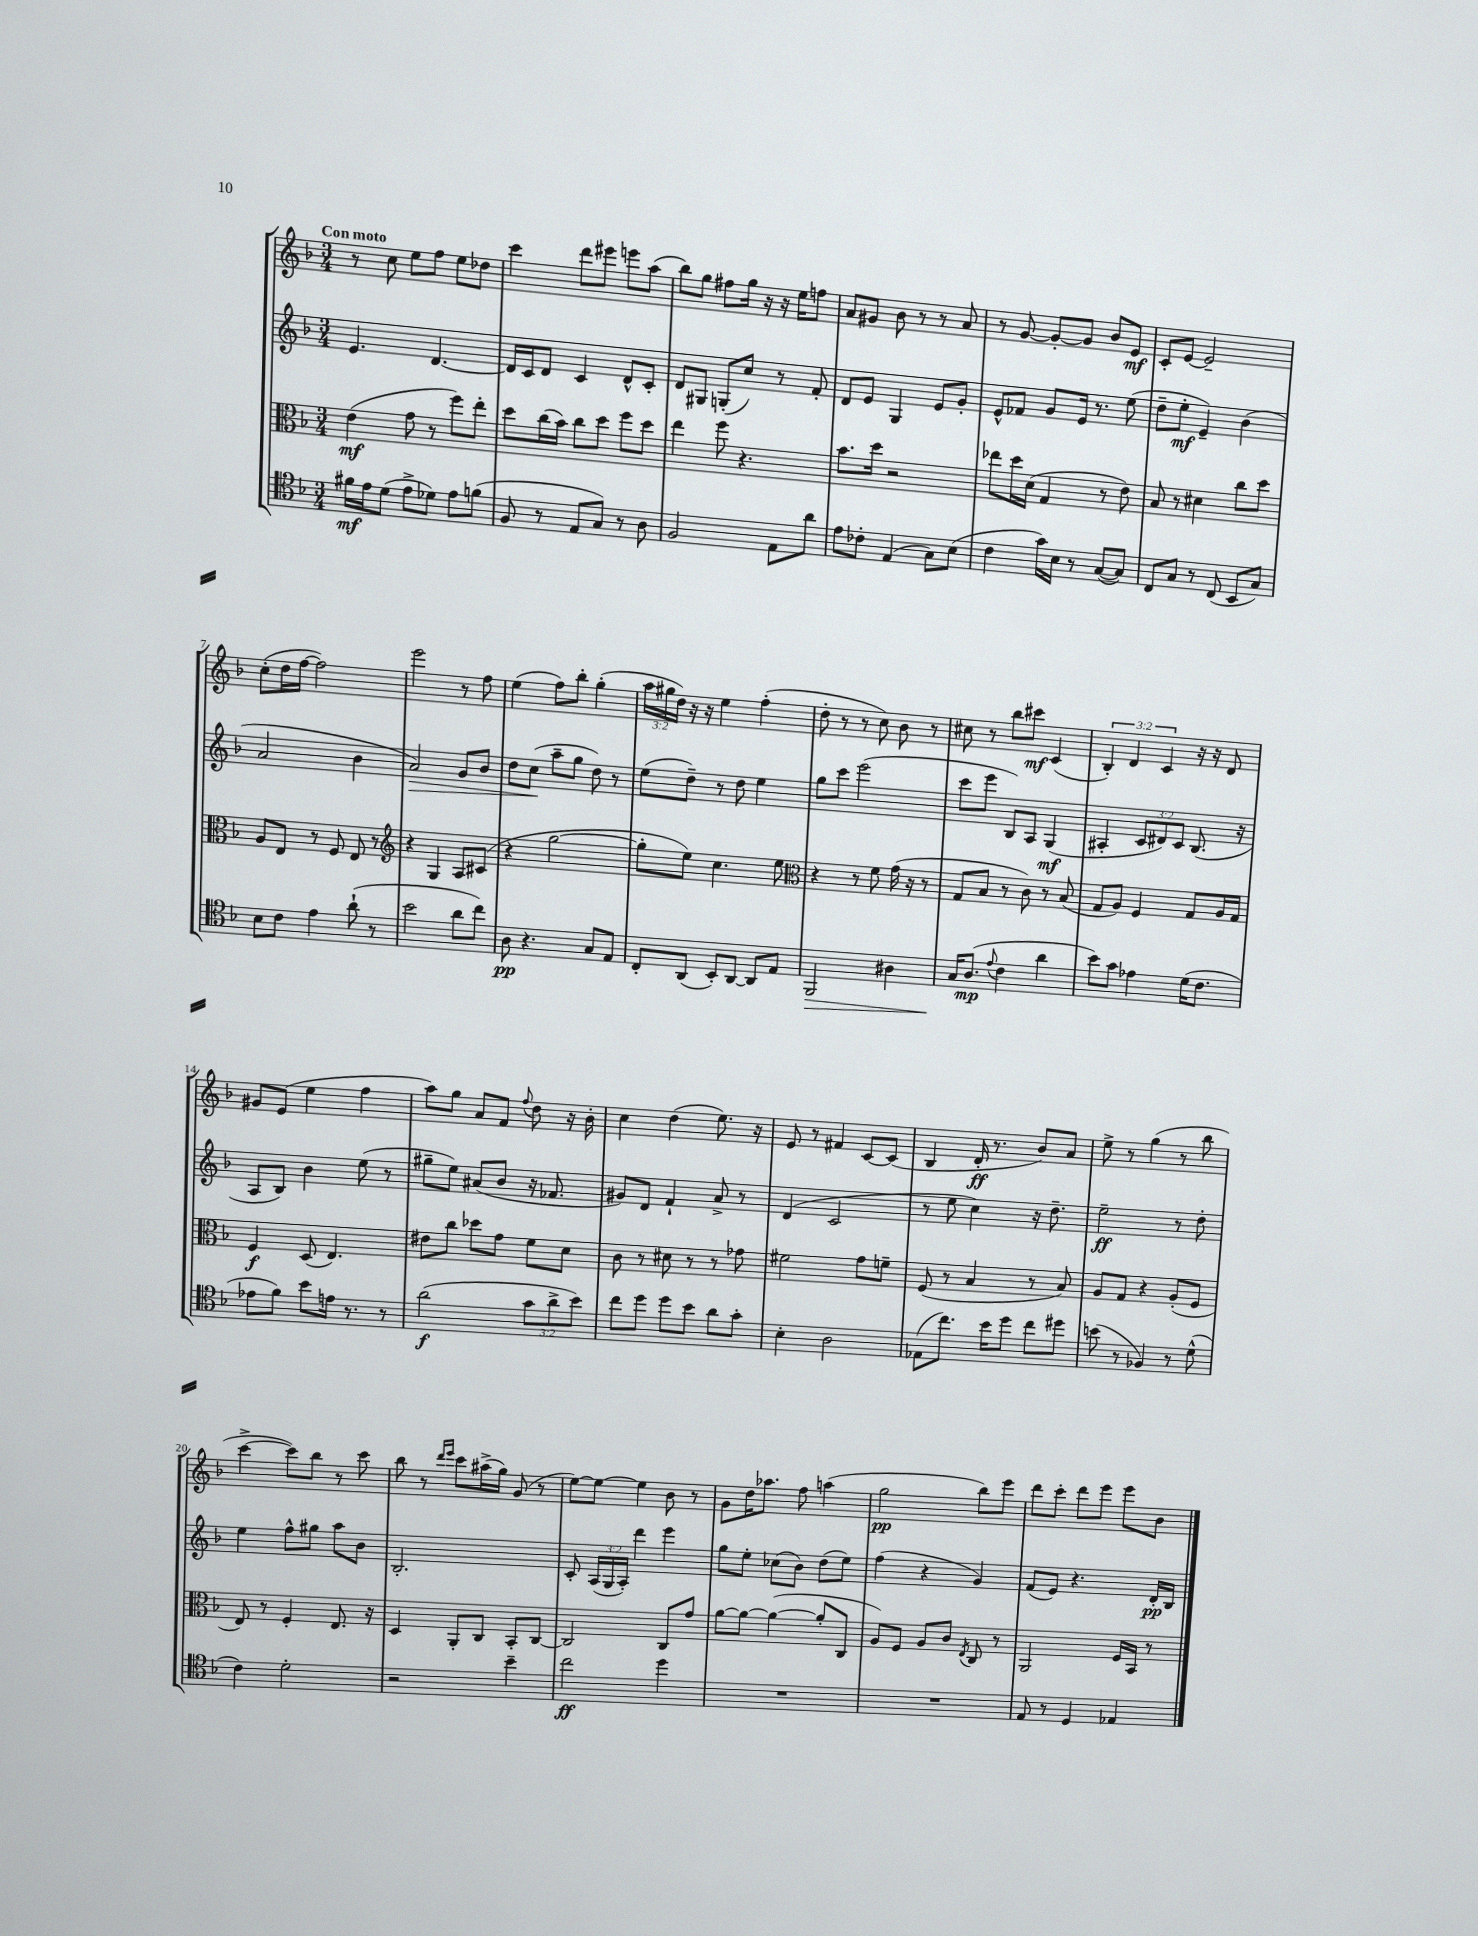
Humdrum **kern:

**kern	**dynam	**kern	**dynam	**kern	**dynam	**kern	**dynam
*part4	*part4	*part3	*part3	*part2	*part2	*part1	*part1
*staff4	*staff4	*staff3	*staff3	*staff2	*staff2	*staff1	*staff1
*clefC4	*	*clefC3	*	*clefG2	*	*clefG2	*
*k[b-]	*	*k[b-]	*	*k[b-]	*	*k[b-]	*
*M3/4	*	*M3/4	*	*M3/4	*	*M3/4	*
=1	=1	=1	=1	=1	=1	=1	=1
!	!	!	!	!	!	!LO:TX:a:B:t=Con moto	!
16f#X\LL	mf	(4e\	mf	4.e/	.	8r	.
16e\J	.	.	.	.	.	.	.
(8d\J	.	.	.	.	.	8cc\	.
8e^\L	.	8g\	.	.	.	8ee\L	.
8d-X\J)	.	8r	.	[4.d/	.	8ff\J	.
8e\L	.	8ff\L)	.	.	.	8ee\L	.
(8fn\J	.	8ee'\J	.	.	.	8dd-X\J	.
=2	=2	=2	=2	=2	=2	=2	=2
8F/	.	8dd\L	.	16d/LL]	.	4ccc\	.
.	.	.	.	16c/J	.	.	.
8r	.	(16cc\L	.	8d/J	.	.	.
.	.	16b-\JJ)	.	.	.	.	.
8E/L	.	8cc\L	.	4c/	.	8ddd\L	.
8G/J)	.	8dd\J	.	.	.	8eee#X\J	.
8r	.	8ff\L	.	8d^^/L	.	8eeen\L	.
8A\	.	8dd\J	.	8c'/J	.	(8aa\J	.
=3	=3	=3	=3	=3	=3	=3	=3
2F/	.	4ee\	.	8d/L	.	8bb-\L)	.
.	.	.	.	8G#X/J	.	8gg\J	.
.	.	8ff\	.	(8Gn'/L	.	8ff#X\L	.
.	.	4.r	.	8cc/J)	.	16gg\Jk	.
.	.	.	.	.	.	16r	.
8E\L	.	.	.	8r	.	16r	.
.	.	.	.	.	.	16ee\KL	.
8a\J	.	.	.	8f'/	.	8ffn\J	.
=4	=4	=4	=4	=4	=4	=4	=4
8e\L	.	8.b-\L	.	8d/L	.	8a/L	.
8c-X'\J	.	.	.	8e/J	.	8g#X/J	.
.	.	16dd\Jk	.	.	.	.	.
(4E/	.	2r	.	4G/	.	8b-\	.
.	.	.	.	.	.	8r	.
8G\L)	.	.	.	8e/L	.	8r	.
(8B-\J	.	.	.	8g'/J	.	8a/	.
=5	=5	=5	=5	=5	=5	=5	=5
4c\	.	8ee-X\L	.	8e^^/L	.	8r	.
.	.	16dd\L	.	8f-X/J	.	[8g/	.
.	.	(16d\JJ	.	.	.	.	.
16g\LL)	.	4G/	.	8g/L	.	8g'/L_	.
16B-\JJ	.	.	.	.	.	.	.
8r	.	.	.	16e/Jk	.	8g/J]	.
.	.	.	.	8.r	.	.	.
([8G/L	.	8r	.	.	.	8b-/L	.
8G/J])	.	8e\)	.	(8ee\	.	8e/J	mf
=6	=6	=6	=6	=6	=6	=6	=6
8C/L	.	8B-/	.	8dd~\L	.	8c'/L	.
8G/J	.	8r	.	8ee'\J	mf	[8e/J	.
8r	.	4d#X\	.	4e~/)	.	2e~/]	.
(8C/	.	.	.	.	.	.	.
8BB-/L	.	8cc\L	.	(4b-\	.	.	.
8G/J)	.	8dd\J	.	.	.	.	.
!!LO:LB:g=z
=7	=7	=7	=7	=7	=7	=7	=7
8B-\L	.	8A/L	.	2a/	.	(8cc'\L	.
8c\J	.	8E/J	.	.	.	16dd\L	.
.	.	.	.	.	.	[16ff\JJ	.
4e\	.	8r	.	.	.	2ff\])	.
.	.	8F/	.	.	.	.	.
(8a`\	.	8E/	.	4b-\	.	.	.
8r	.	8r	.	.	.	.	.
=8	=8	=8	=8	=8	=8	=8	=8
*	*	*clefG2	*	*	*	*	*
!	!	!	!	!	!LO:HP:b	!	!
2b-\	.	4r	.	2a/)	>	2eee\	.
.	.	4G/	.	.	.	.	.
8a\L	.	8A/L	.	8g/L	.	8r	.
8cc\J)	.	(8c#X/J	.	8b-/J	.	8ff\	.
=9	=9	=9	=9	=9	=9	=9	=9
8A\	pp	4r	.	8dd\L	.	(4ee\	.
4.r	.	.	.	(8cc\J	.	.	.
.	.	[2gg\	.	8aa~\L	]	8ff\L)	.
.	.	.	.	8gg\J	.	8bb-'\J	.
8G/L	.	.	.	8dd\)	.	(4gg'\	.
8E/J	.	.	.	8r	.	.	.
=10	=10	=10	=10	=10	=10	=10	=10
8C'/L	.	8gg'\L]	.	(8ee\L	.	24aa\LL	.
.	.	.	.	.	.	24gg#X\	.
.	.	.	.	.	.	24dd\JJ)	.
(8AA/J	.	8ee\J)	.	8dd~\J)	.	16r	.
.	.	.	.	.	.	16r	.
8BB-'/L)	.	4.cc\	.	8r	.	4ee\	.
[8AA/J	.	.	.	8dd\	.	.	.
8AA/L]	.	.	.	4ee\	.	(4ff'\	.
8E/J	.	8ee\	.	.	.	.	.
=11	=11	=11	=11	=11	=11	=11	=11
*	*	*clefC3	*	*	*	*	*
!	!LO:HP:b	!	!	!	!	!	!
2FF/	>	4r	.	8gg\L	.	8dd'\	.
.	.	.	.	8ccc\J	.	8r	.
.	.	8r	.	(2eee\	.	8r	.
.	.	8f\	.	.	.	8cc\)	.
4A#X\	.	(16g\	.	.	.	8b-\	.
.	.	16r	.	.	.	.	.
.	.	8r	.	.	.	8r	.
=12	=12	=12	=12	=12	=12	=12	=12
16G/KL	.	8G/L	.	8ccc\L	.	8cc#X\	.
(8.A/J	] mp	.	.	.	.	.	.
.	.	8B-/J	.	8eee\J	.	8r	.
8qqe/	.	.	.	.	.	.	.
4c\	.	8r	.	8B-/L)	.	8bb-\L	.
.	.	8c\)	.	8A/J	.	8ccc#X\J	mf
4a\	.	8r	.	(4G/	mf	(4c/	.
.	.	(8B-/	.	.	.	.	.
=13	=13	=13	=13	=13	=13	=13	=13
8b-\L)	.	8G/L	.	4A#X'/	.	6B-'/)	.
8g\J	.	8A/J)	.	.	.	.	.
.	.	.	.	.	.	6d/	.
4e-X\	.	4F/	.	12c/L	.	.	.
.	.	.	.	12d#X/)	.	6c/	.
.	.	.	.	12c/J	.	.	.
(16d\KL	.	8G/L	.	(8.B-/	.	16r	.
8.c\J	.	.	.	.	.	16r	.
.	.	16A/L	.	.	.	8d/	.
.	.	16G/JJ	.	16r	.	.	.
!!LO:LB:g=z
=14	=14	=14	=14	=14	=14	=14	=14
8e-X\L	.	4F/	f	8A/L	.	8g#X/L	.
8f\J)	.	.	.	8B-/J)	.	(8e/J	.
8b-\L	.	(8D/	.	4b-\	.	4ee\	.
16en\Jk	.	4.E/)	.	.	.	.	.
8.r	.	.	.	.	.	.	.
.	.	.	.	(8ee\	.	4ff\	.
8r	.	.	.	8r	.	.	.
=15	=15	=15	=15	=15	=15	=15	=15
(2a\	f	8e#X\L	.	8gg#X~\L	.	8aa\L)	.
.	.	8cc\J	.	8ee\J)	.	8gg\J	.
.	.	8dd-X\L	.	(8a#X/L	.	8a/L	.
.	.	8g\J	.	8b-/J	.	8f/J	.
.	.	.	.	.	.	8qqff/	.
12g\L	.	8f\L	.	16r	.	8dd\	.
.	.	.	.	8.f-X/	.	.	.
12a^\	.	.	.	.	.	.	.
.	.	8d\J	.	.	.	16r	.
12b-\J)	.	.	.	.	.	.	.
.	.	.	.	.	.	16b-'\	.
=16	=16	=16	=16	=16	=16	=16	=16
8cc\L	.	8c\	.	8g#X/L)	.	4cc\	.
8dd\J	.	8r	.	8d/J	.	.	.
8dd\L	.	8d#X\	.	4f`/	.	(4dd\	.
8b-\J	.	8r	.	.	.	.	.
8a\L	.	8r	.	8a^/	.	8.ee\)	.
8g'\J	.	8g-X\	.	8r	.	.	.
.	.	.	.	.	.	16r	.
=17	=17	=17	=17	=17	=17	=17	=17
4B-'\	.	2f#X\	.	(4d/	.	8e/	.
.	.	.	.	.	.	8r	.
2A\	.	.	.	2c/	.	4f#X/	.
.	.	8g\L	.	.	.	[8c/L	.
.	.	8fn~\J	.	.	.	(8c/J]	.
=18	=18	=18	=18	=18	=18	=18	=18
(8E-X\L	.	(8F/	.	8r	.	4B-/	.
8.cc\J)	.	8r	.	8ee\	.	.	.
.	.	4B-/	.	4cc\)	.	16d'/	ff
16b-\KL	.	.	.	.	.	8.r	.
8dd\J	.	.	.	.	.	.	.
8cc\L	.	8r	.	16r	.	8b-/L)	.
.	.	.	.	8.dd~\	.	.	.
8dd#X\J	.	8B-/)	.	.	.	8a/J	.
=19	=19	=19	=19	=19	=19	=19	=19
(8bn\	.	8A/L	.	2ee~\	ff	8ee^\	.
8r	.	8G/J	.	.	.	8r	.
4F-X/)	.	4r	.	.	.	(4gg\	.
8r	.	(8A'/L	.	8r	.	8r	.
(8d^^\	.	8F/J	.	8dd'\	.	8bb-\	.
!!LO:LB:g=z
=20	=20	=20	=20	=20	=20	=20	=20
4c\)	.	8E/)	.	4ee\	.	[4ccc^\	.
.	.	8r	.	.	.	.	.
2d'\	.	4F'/	.	8ff^^\L	.	8ccc\L])	.
.	.	.	.	8gg#X\J	.	8bb-\J	.
.	.	8.E/	.	8aa\L	.	8r	.
.	.	.	.	8b-\J	.	8ccc\	.
.	.	16r	.	.	.	.	.
=21	=21	=21	=21	=21	=21	=21	=21
2r	.	4D/	.	2.B-'/	.	8bb-\	.
.	.	.	.	.	.	8r	.
.	.	.	.	.	.	16qqddd/LL	.
.	.	.	.	.	.	16qqeee/JJ	.
.	.	8AA'/L	.	.	.	8ccc\L	.
.	.	8C/J	.	.	.	(16aa#X^\L	.
.	.	.	.	.	.	16gg\JJ)	.
4b-~\	.	8BB-'/L	.	.	.	(8g/	.
.	.	[8C/J	.	.	.	8r	.
=22	=22	=22	=22	=22	=22	=22	=22
2cc\	ff	2C/]	.	8c'/	.	[8ee\L)	.
.	.	.	.	(24A/LL	.	8ee\J_	.
.	.	.	.	24G/	.	.	.
.	.	.	.	24A'/JJ)	.	.	.
.	.	.	.	4ddd\	.	4ee\]	.
4dd\	.	8C/L	.	4eee\	.	8b-\	.
.	.	8g/J	.	.	.	8r	.
=23	=23	=23	=23	=23	=23	=23	=23
2.r	.	[8a\L	.	8gg\L	.	8g\L	.
.	.	8a\J_	.	8ee'\J	.	16dd\K	.
.	.	.	.	.	.	8.aa-X\J	.
.	.	(4a\_	.	(8cc-X\L	.	.	.
.	.	.	.	8b-\J)	.	8ff\	.
.	.	8a'/L]	.	(8dd\L	.	(4aan\	.
.	.	8C/J	.	8ee\J)	.	.	.
=24	=24	=24	=24	=24	=24	=24	=24
2.r	.	8A/L)	.	(4ff\	.	2gg\	pp
.	.	8F/J	.	.	.	.	.
.	.	8A/L	.	4r	.	.	.
.	.	8c/J	.	.	.	.	.
.	.	8qE/	.	.	.	.	.
.	.	8C/	.	4g/)	.	8bb-\L)	.
.	.	8r	.	.	.	8eee\J	.
=25	=25	=25	=25	=25	=25	=25	=25
8E/	.	2AA/	.	(8f/L	.	8ddd\L	.
8r	.	.	.	8e/J)	.	8ccc'\J	.
4D/	.	.	.	4.r	.	8ddd\L	.
.	.	.	.	.	.	8eee\J	.
4E-X/	.	16F/LL	.	.	.	8eee\L	.
.	.	16BB-/JJ	.	.	.	.	.
.	.	8r	.	16d'/LL	pp	8b-\J	.
.	.	.	.	16B-/JJ	.	.	.
==	==	==	==	==	==	==	==
*-	*-	*-	*-	*-	*-	*-	*-
